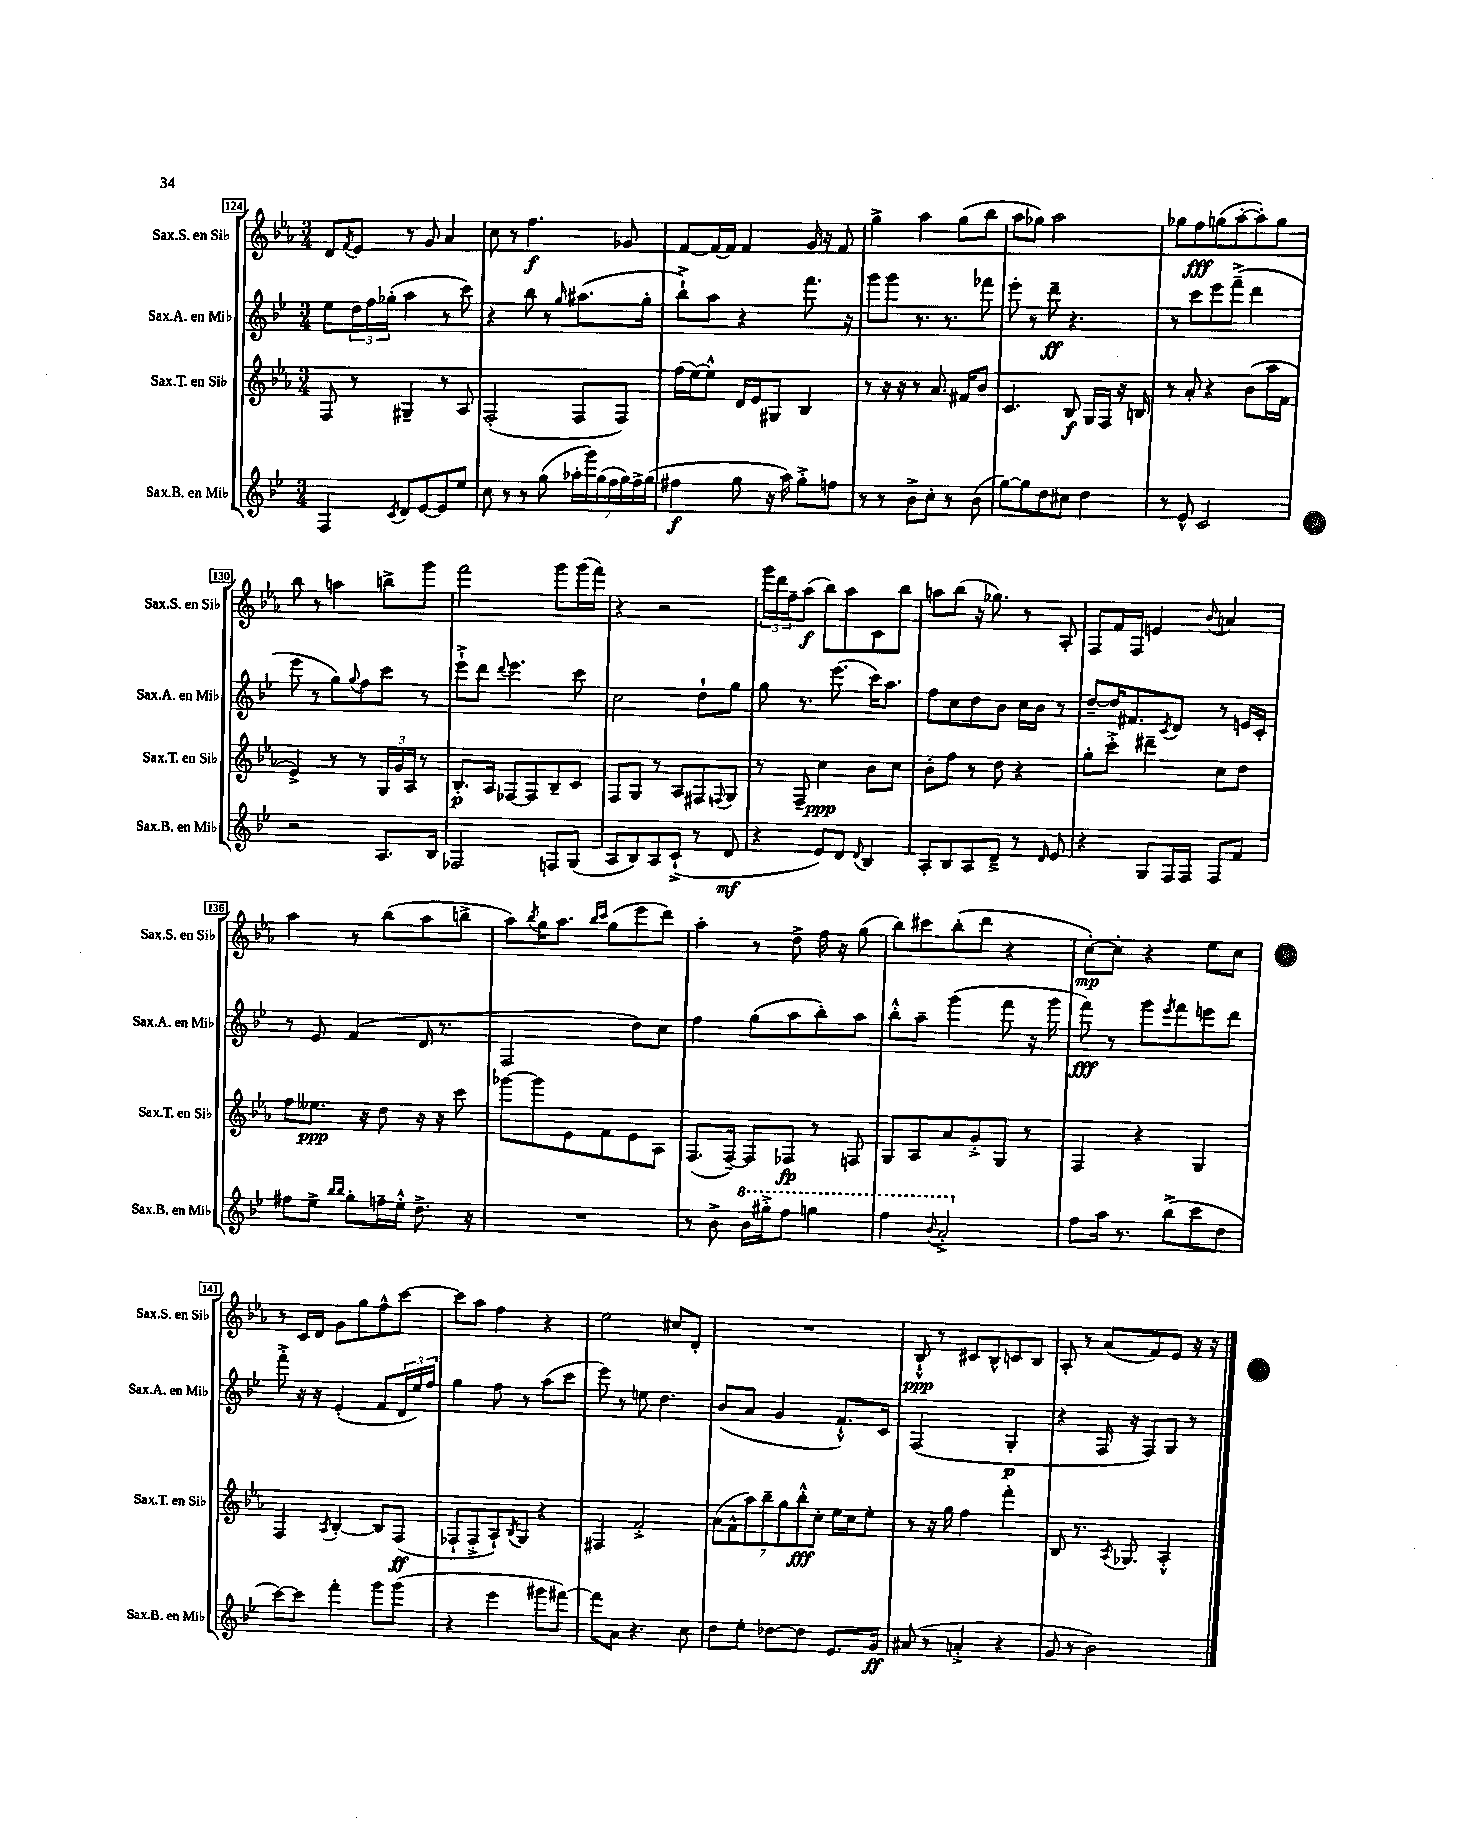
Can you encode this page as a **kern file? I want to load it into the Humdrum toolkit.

**kern	**kern	**kern	**kern
*staff4	*staff3	*staff2	*staff1
*clefG2	*clefG2	*clefG2	*clefG2
*k[b-e-]	*k[b-e-a-]	*k[b-e-]	*k[b-e-a-]
*M3/4	*M3/4	*M3/4	*M3/4
4F	8F	8ee-	8d
.	.	.	8qf
.	8r	24dd	8e-
.	.	24ff	.
.	.	(24gg-'	.
8qc	.	.	.
8d	4G#~	4aa	8r
[8e-	.	.	8g
8e-]	8r	8r	4a-
8ee-	8A-	8ccc)	.
=	=	=	=
8cc	(2F'	4r	8cc
8r	.	.	8r
8r	.	8bb-	4.ff
(8gg	.	8r	.
.	.	16qqgg	.
28aa-'	8F	(8.aa#	.
28ggg)	.	.	.
(28gg	.	.	.
28ff	.	.	.
.	8F)	.	8g-
28gg)	.	.	.
28ff^	.	.	.
.	.	16gg'	.
(28gg	.	.	.
=	=	=	=
4ff#	(16ff	8bb-`^)	[8f
.	[16ee-)	.	.
.	8ee-^^]	8aa	16f_
.	.	.	16f]
8gg	16d	4r	4f
.	16e-	.	.
16r	8G#	.	.
16aa)	.	.	.
8gg'^	4B-	8.fff	16g
.	.	.	16r
8ff	.	.	8f
.	.	16r	.
=	=	=	=
8r	8r	8ggg	4gg^
8r	16r	8ggg	.
.	16r	.	.
8b-^	8r	8.r	4aa-
8cc'	8.a-	.	.
.	.	8.r	.
8r	.	.	(8gg
.	16f#	.	.
(8b-	8b-	8fff-	8bb-
=	=	=	=
[8gg)	4.c	8eee-'	8aa-
8gg]	.	8r	8gg-)
8dd	.	8ddd~	2aa-
8cc#	8B-	4.r	.
4dd	16G	.	.
.	16F	.	.
.	16r	.	.
.	16B	.	.
=	=	=	=
8r	8r	8r	8gg-
8e-^^	8a-'	8ccc	8ff
2c	4r	8eee-	(8gg
.	.	(8fff~^	[8aa-'
.	(8b-	4ddd	8aa-'])
.	16aa-	.	8gg
.	16f	.	.
=	=	=	=
2r	4e-^)	8eee-	8bb-
.	.	8r	8r
.	8r	8gg)	4aa
.	.	8qqgg	.
.	8r	8ff	.
8.A	24G	8ccc	8bb^
.	24g	.	.
.	24A-	.	.
.	8r	8r	8ggg
16B-	.	.	.
=	=	=	=
2F-	8.B-'	8eee-`^	2fff
.	.	8ddd	.
.	16A-	.	.
.	.	8qqddd	.
.	[8F-	4.eee-	.
.	8F-]	.	.
8F	8B-~	.	8ggg
(8G	8c	8ccc	(16ggg
.	.	.	16fff)
=	=	=	=
8A	8F	2cc	4r
8B-)	8G	.	.
8A	8r	.	2r
(8c`^	8A-	.	.
8r	8F#	8dd`	.
.	8qqF	.	.
8d	8G	8gg	.
=	=	=	=
4r	8r	8gg	24ggg
.	.	.	24ddd
.	.	.	24ff~
.	8F~	8.r	(8aa-
8e-)	4cc	.	8bb-)
.	.	(8.eee-	.
8d	.	.	8aa-
8qqd	.	.	.
4B-	8b-	16ccc)	8c
.	.	8.aa	.
.	8cc	.	8bb-
=	=	=	=
8A'	8b-'	8ff	8aa
8B-	8ff	8cc	(8bb-
8A	8r	8dd	16r
.	.	.	8.gg-)
8d~^	8dd	8b-	.
8r	4r	16cc	8r
.	.	16b-	.
16qqd	.	.	.
8e-	.	8r	8A-'
=	=	=	=
4r	8gg'	[8dd~	8F
.	8ccc'^	16dd]	16f
.	.	8.f#	16F
8G	4ddd#~	.	4e
.	.	8qc	.
16F	.	8d	.
16F	.	.	.
.	.	.	8qqb-
8F	8cc	8r	4a
8f	8dd	16e	.
.	.	16c'	.
=	=	=	=
8ff#	8ff	8r	4aa-
8ee-^	8.ee--	8e-	.
16qqbb-	.	.	.
16qqbb-	.	.	.
8gg'	.	(4f	8r
.	16r	.	.
16ff~	8dd	.	(8bb-
16ee-'^^	.	.	.
8.dd^	16r	16d	8aa-
.	16r	8.r	.
.	8ccc	.	8bb^
16r	.	.	.
=	=	=	=
2.r	[8ggg-	2F	8aa-)
.	.	.	8qbb-
.	8ggg-]	.	16gg
.	.	.	8.aa-
.	8e-	.	.
.	.	.	16qqbb-
.	.	.	16qqccc
.	8f	.	(8gg
.	8e-	8dd)	8eee-
.	8A-	8cc	8ddd)
=	=	=	=
8r	(8.F	4ff	4aa-'
8b-^	.	.	.
.	[16F~)	.	.
16bb-	8F]	(8gg	8r
16ggg#'^	.	.	.
8fff	8F-	8aa	8dd^
4ggg	8r	8bb-')	16ff
.	.	.	16r
.	8F	8aa	(8gg
=	=	=	=
4fff	8G	8bb-'^^	8bb-)
.	8A-	8aa~	8ccc#
8qqbb-	.	.	.
2aa'^	8a-	(4ggg	(8bb-'
.	8g'^	.	8ddd
.	8G	8fff	4r
.	8r	16r	.
.	.	16ggg	.
=	=	=	=
8ff	4F	8fff)	[8cc')
16aa	.	8r	8cc']
8.r	.	.	.
.	4r	8ggg	4r
.	.	8qeee-	.
(8bb-^	.	8fff	.
8ccc	4G	8eee	8ee-
8dd	.	8ddd	8cc
=	=	=	=
[8ccc)	4F	8fff'^	8r
8ccc]	.	16r	16c
.	.	16r	16d
.	8qA-	.	.
4fff'	[4B-'	(4e-'	8g
.	.	.	8gg
8ggg	8B-]	8f	8ff^^
(8ggg	(8F	24d	[8ccc
.	.	24ee-)	.
.	.	24ff	.
=	=	=	=
4r	8F-`	4gg	8ccc]
.	8F-'^	.	8aa-
4eee-	8A-`)	8ff	4ff
.	8qB-	.	.
.	8G	8r	.
8ggg#	4r	(8aa	4r
[8fff#)	.	8ccc	.
=	=	=	=
8fff#]	4F#	8eee-)	2ee-
8a	.	8r	.
4.r	2f'^	8ee	.
.	.	4.dd	.
.	.	.	8cc#
8cc	.	.	8d'
=	=	=	=
8dd	(14a-	(8b-	2.r
.	14f^^	.	.
8ee-'	.	8a	.
.	14aa-)	.	.
.	14bb-~	.	.
[8dd-	.	4g	.
.	14gg	.	.
.	14bb-'^^	.	.
8dd-]	.	.	.
.	14cc'	.	.
8.e-	16ee-	8.f`^^)	.
.	16cc	.	.
.	8ee-'	.	.
16g	.	16c	.
=	=	=	=
(8a#	8r	(2F	8B-`^^
8r	16r	.	8r
.	16gg	.	.
4a'^	4ff	.	8c#
.	.	.	8B-^^
4r	4fff'	4G'	8c
.	.	.	8B-
=	=	=	=
8g	8B-	4r	8A-'
8r	8.r	.	8r
2b-)	.	16F	(8a-
.	8qA-	.	.
.	8.G-	16r	.
.	.	8F)	8f)
.	4A-'^^	8G	8e-
.	.	8r	16r
.	.	.	16r
==	==	==	==
*-	*-	*-	*-
